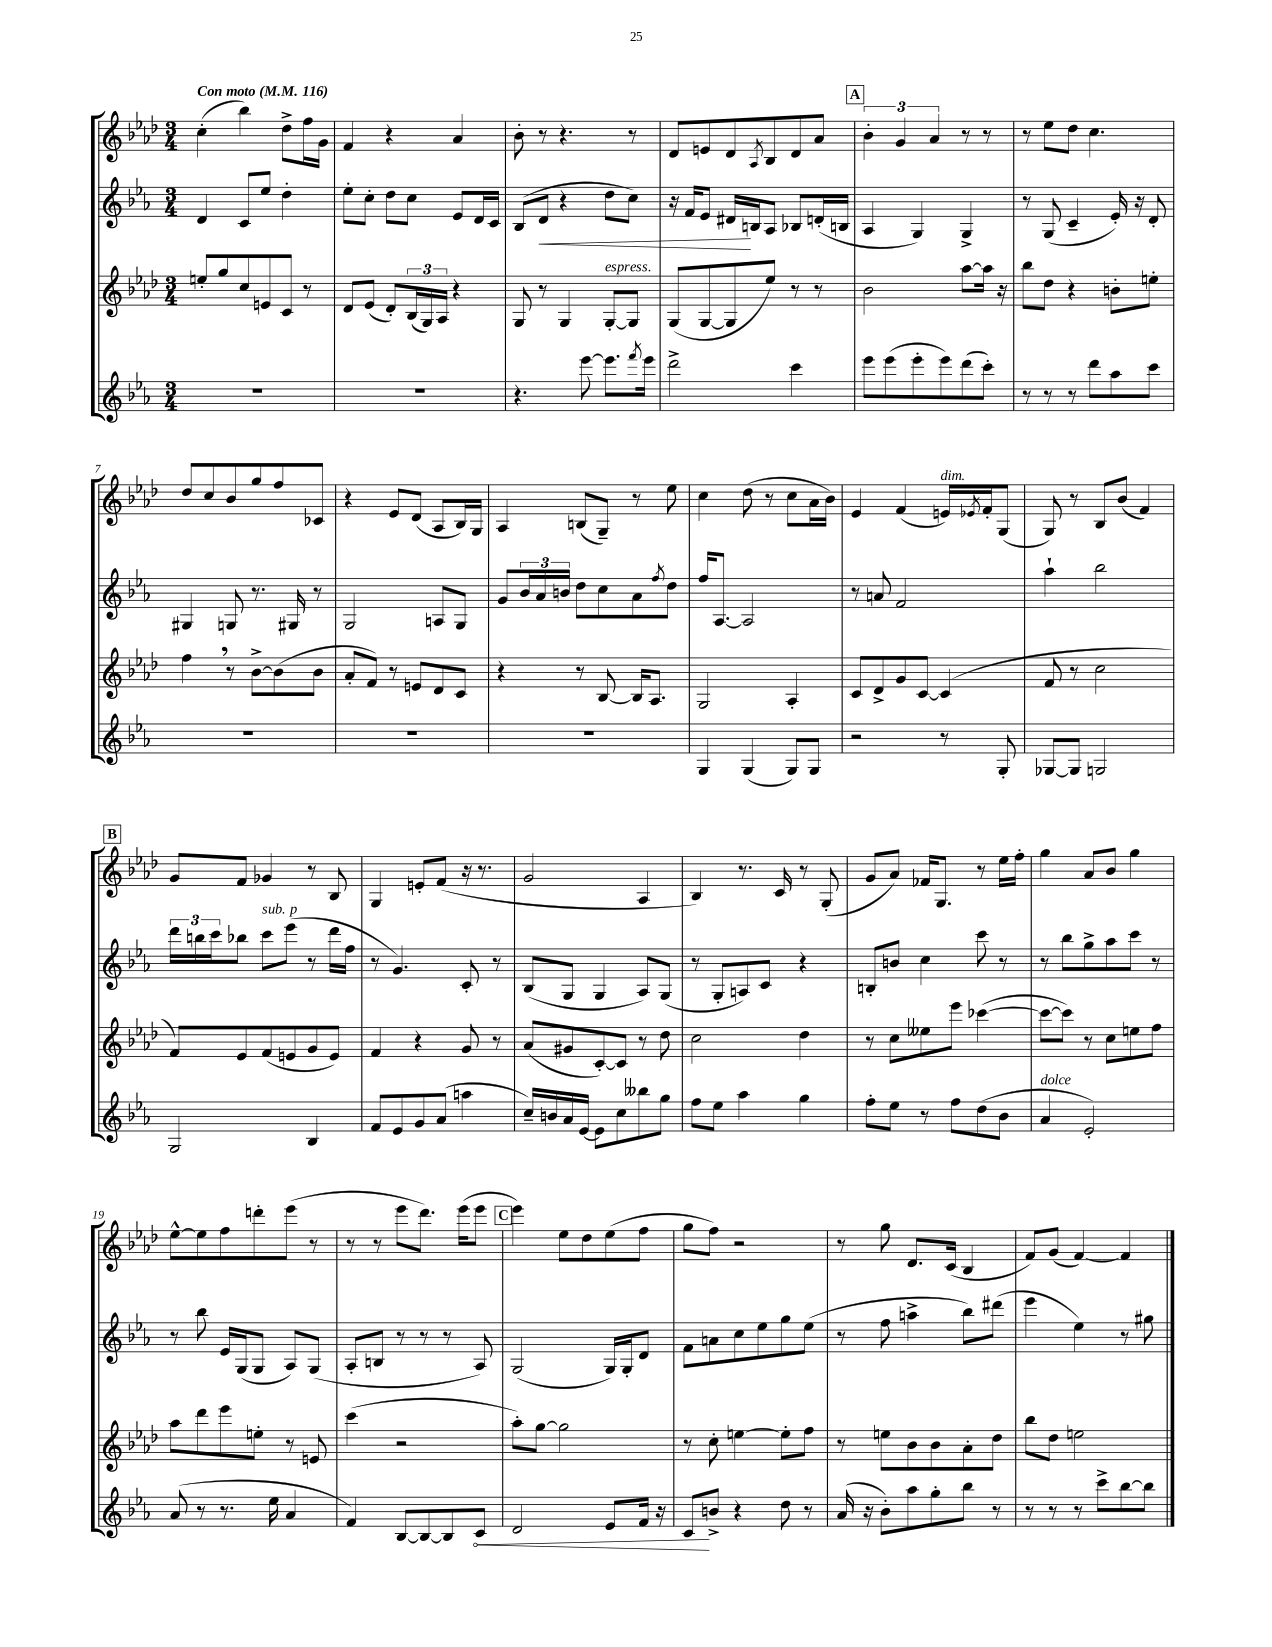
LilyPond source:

<<
\new StaffGroup <<
\new Staff = "s0" {
    \clef treble \key aes \major \numericTimeSignature \time 3/4 \tempo "Con moto" 4 = 116
    c''4-.( bes''4) des''8-> f''16 g'16 |
    f'4 r4 aes'4 |
    bes'8-. r8 r4. r8 |
    des'8 e'8 des'8 \acciaccatura { aes8 } bes8 des'8 aes'8 |
    \mark \markup { \box "A" } \tuplet 3/2 { bes'4-. g'4 aes'4 } r8 r8 |
    r8 ees''8 des''8 c''4. |
    des''8 c''8 bes'8 g''8 f''8 ces'8 |
    r4 ees'8 des'8( aes8 bes16) g16 |
    aes4 b8( g8--) r8 ees''8 |
    c''4 des''8( r8 c''8 aes'16 bes'16) |
    ees'4 f'4( e'16^\markup { \italic "dim." }) \acciaccatura { ees'8 } f'16-. g8( |
    g8) r8 bes8 bes'8( f'4) |
    \mark \markup { \box "B" } g'8 f'8 ges'4 r8 bes8 |
    g4 e'8-. f'8( r16 r8. |
    g'2 aes4 |
    bes4) r8. c'16 r8 g8-.( |
    g'8 aes'8) fes'16 g8. r8 ees''16 f''16-. |
    g''4 aes'8 bes'8 g''4 |
    ees''8~-^ ees''8 f''8 d'''8-. ees'''8( r8 |
    r8 r8 ees'''8 des'''8.) ees'''16( ees'''8 |
    \mark \markup { \box "C" } ees'''4) ees''8 des''8 ees''8( f''8 |
    g''8 f''8) r2 |
    r8 g''8 des'8. c'16( bes4 |
    f'8) g'8( f'4~) f'4 \bar "|." |
}
\new Staff = "s1" {
    \clef treble \key ees \major \numericTimeSignature \time 3/4
    d'4 c'8 ees''8 d''4-. |
    ees''8-. c''8-. d''8 c''8 ees'8 d'16 c'16 |
    bes8( d'8\< r4 d''8 c''8) |
    r16 f'16 ees'8 dis'16\! b16 aes8 bes8 d'16-.( b16 |
    \mark \markup { \box "A" } aes4 g4) g4-> |
    r8 g8( c'4-- ees'16-.) r16 d'8-. |
    gis4 g8 r8. gis16 r8 |
    g2 a8 g8 |
    g'8 \tuplet 3/2 { bes'16 aes'16 b'16 } d''8 c''8 aes'8 \acciaccatura { f''8 } d''8 |
    f''16 aes8.~ aes2 |
    r8 a'8 f'2 |
    aes''4-! bes''2 |
    \mark \markup { \box "B" } \tuplet 3/2 { d'''16 b''16 c'''16 } bes''8 c'''8^\markup { \italic "sub. p" } ees'''8( r8 d'''16 f''16 |
    r8 g'4.) c'8-. r8 |
    bes8( g8 g4 aes8) g8( |
    r8 g8-. a8) c'8 r4 |
    b8-. b'8 c''4 c'''8 r8 |
    r8 bes''8 g''8-> aes''8 c'''8 r8 |
    r8 bes''8 ees'16 g16( g8 aes8) g8( |
    aes8-. b8 r8 r8 r8 aes8) |
    \mark \markup { \box "C" } g2( g16) g16-. d'8 |
    f'8 a'8 c''8 ees''8 g''8 ees''8( |
    r8 f''8 a''4-> bes''8) dis'''8( |
    ees'''4 ees''4) r8 gis''8 \bar "|." |
}
\new Staff = "s2" {
    \clef treble \key aes \major \numericTimeSignature \time 3/4
    e''8-. g''8 c''8 e'8 c'8 r8 |
    des'8 ees'8( des'8-.) \tuplet 3/2 { bes16( g16) aes16 } r4 |
    g8 r8 g4 g8~-.^\markup { \italic "espress." } g8 |
    g8( g8~ g8 ees''8) r8 r8 |
    \mark \markup { \box "A" } bes'2 aes''8~ aes''16 r16 |
    bes''8 des''8 r4 b'8-. e''8-. |
    f''4 \breathe r8 bes'8~-> bes'8( bes'8 |
    aes'8-. f'8) r8 e'8 des'8 c'8 |
    r4 r8 bes8~ bes16 aes8. |
    g2 aes4-. |
    c'8 des'8-> g'8 c'8~ c'4( |
    f'8 r8 c''2 |
    \mark \markup { \box "B" } f'8) ees'8 f'8( e'8 g'8 e'8) |
    f'4 r4 g'8 r8 |
    aes'8( gis'8 c'8~-.) c'8 r8 des''8 |
    c''2 des''4 |
    r8 c''8 eeses''8 ees'''8 ces'''4~( |
    ces'''8~ ces'''8) r8 c''8 e''8 f''8 |
    aes''8 des'''8 ees'''8 e''8-. r8 e'8 |
    c'''4( r2 |
    \mark \markup { \box "C" } aes''8-.) g''8~ g''2 |
    r8 c''8-. e''4~ e''8-. f''8 |
    r8 e''8 bes'8 bes'8 aes'8-. des''8 |
    bes''8 des''8 e''2 \bar "|." |
}
\new Staff = "s3" {
    \clef treble \key ees \major \numericTimeSignature \time 3/4
    R2. |
    R2. |
    r4. ees'''8~ ees'''8. \acciaccatura { f'''8 } ees'''16 |
    d'''2-> c'''4 |
    \mark \markup { \box "A" } ees'''8 ees'''8( ees'''8-. ees'''8) d'''8( c'''8-.) |
    r8 r8 r8 d'''8 aes''8 c'''8 |
    R2. |
    R2. |
    R2. |
    g4 g4( g8) g8 |
    r2 r8 g8-. |
    ges8~ ges8 g2 |
    \mark \markup { \box "B" } g2 bes4 |
    f'8 ees'8 g'8 aes'8( a''4 |
    c''16--) b'16 aes'16 ees'16~ ees'8 c''8 beses''8 g''8 |
    f''8 ees''8 aes''4 g''4 |
    f''8-. ees''8 r8 f''8 d''8( bes'8 |
    aes'4^\markup { \italic "dolce" } ees'2-.) |
    aes'8( r8 r8. ees''16 aes'4 |
    f'4) bes8~ bes8~ bes8 \once \override Hairpin.circled-tip = ##t c'8\< |
    \mark \markup { \box "C" } d'2 ees'8 f'16 r16 |
    c'8\! b'8-> r4 d''8 r8 |
    aes'16( r16 bes'8-.) aes''8 g''8-. bes''8 r8 |
    r8 r8 r8 c'''8-> bes''8~ bes''8 \bar "|." |
}
>>
>>
